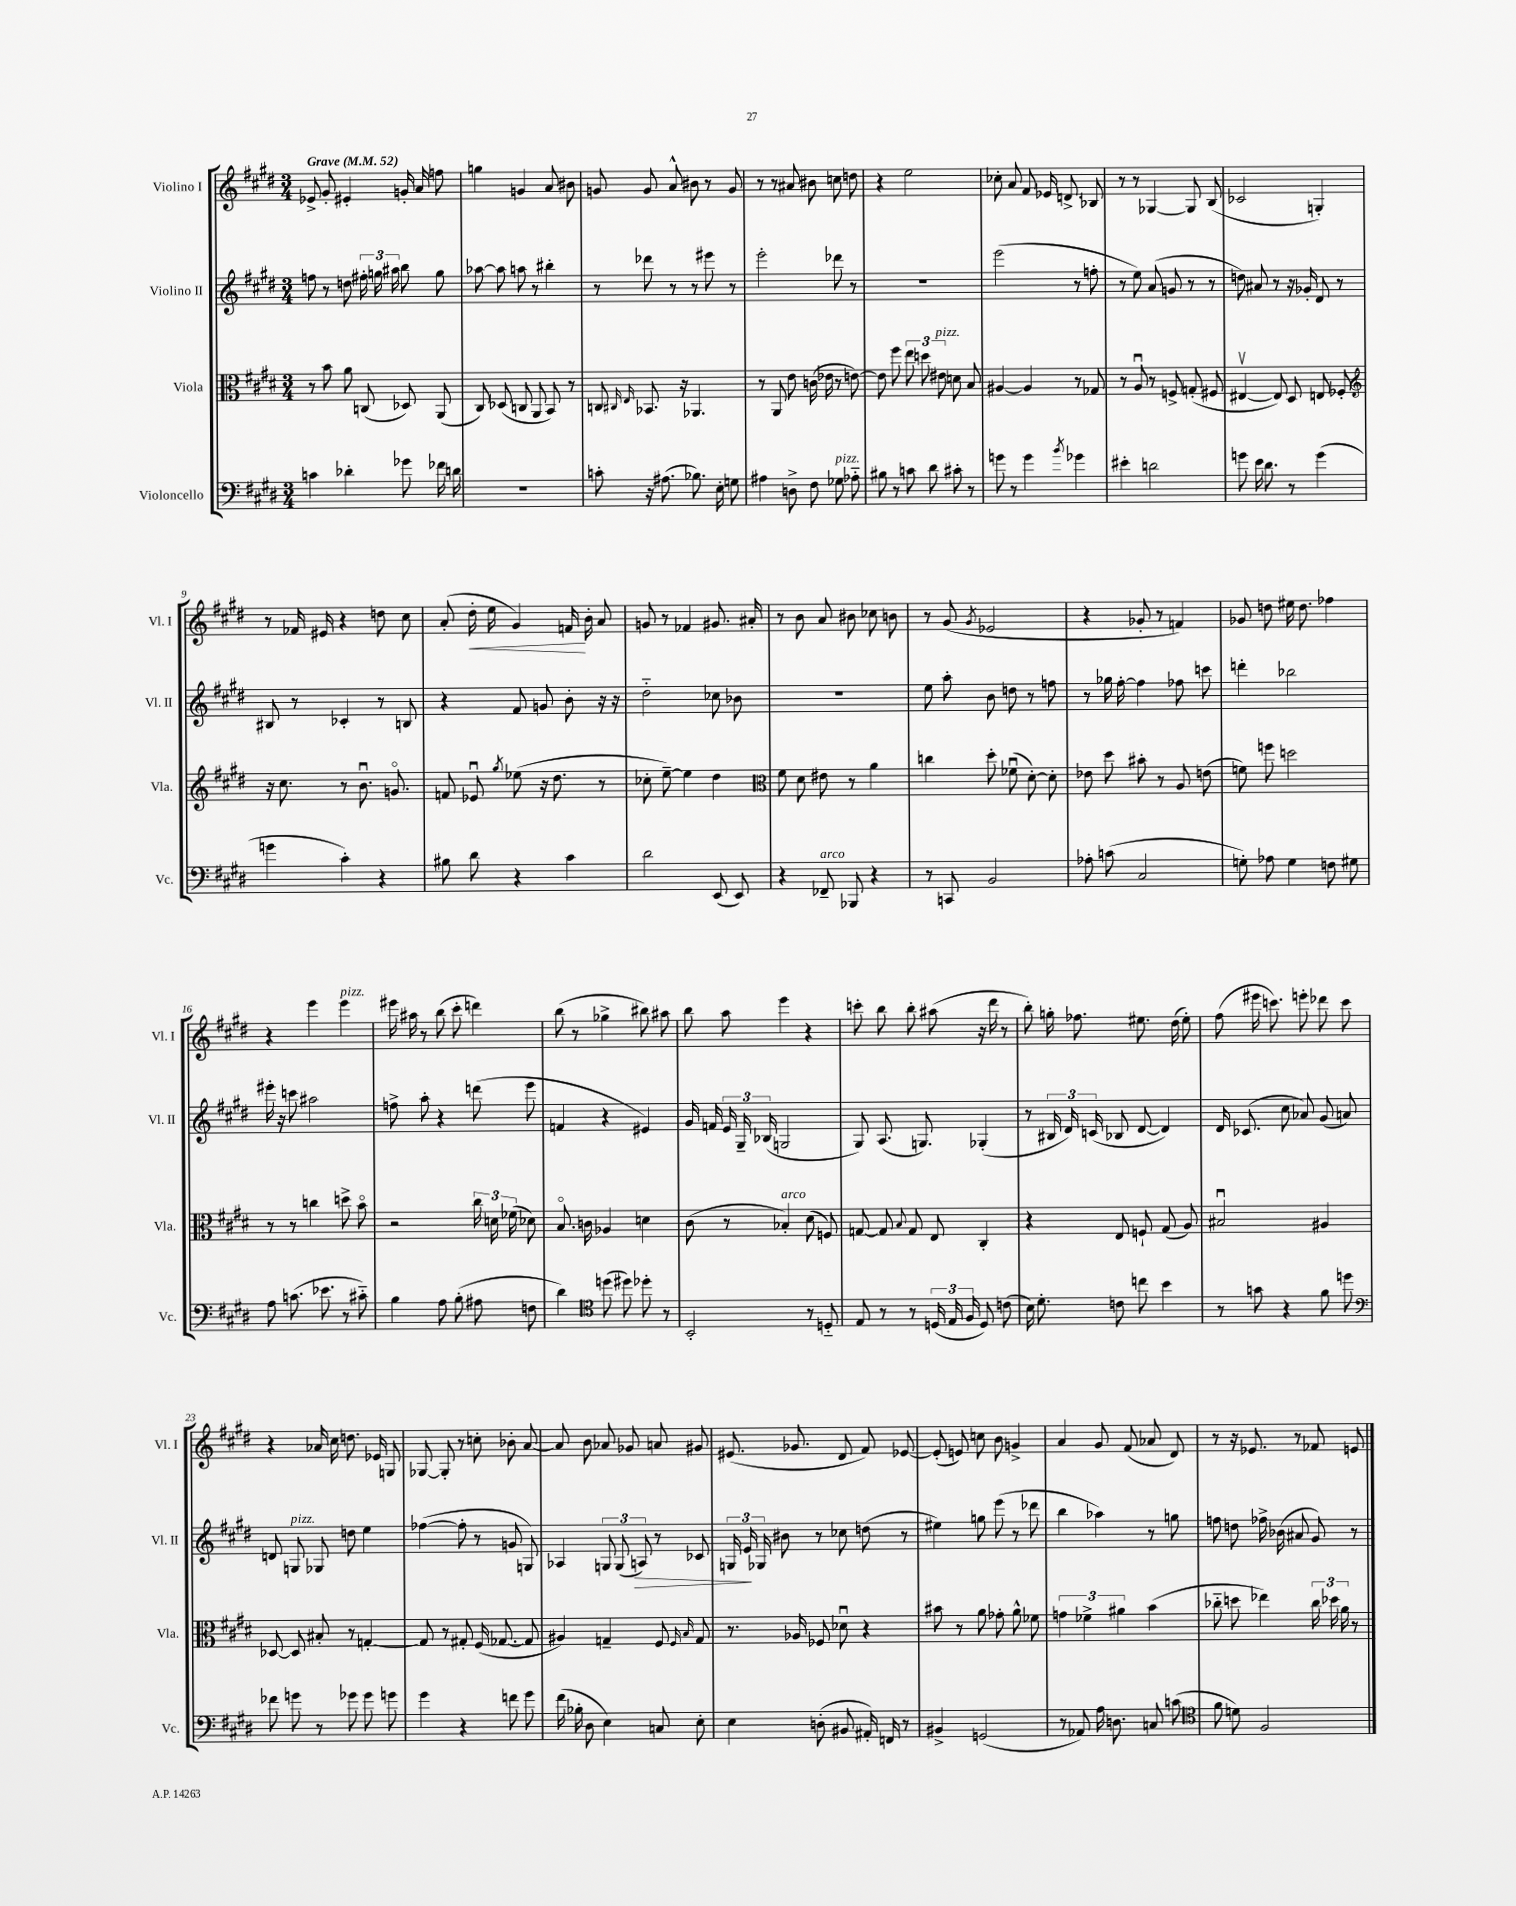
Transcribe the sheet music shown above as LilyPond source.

<<
\new StaffGroup <<
\new Staff = "s0" \with { instrumentName = "Violino I" shortInstrumentName = "Vl. I" } {
    \clef treble \key e \major \numericTimeSignature \time 3/4 \tempo "Grave" 4 = 52
    \autoBeamOff ees'8-> gis'8-. eis'4-. g'16-. a'16 f''8 |
    g''4 g'4 a'8 bis'8 |
    g'8 g'8 a'8-^ bis'8 r8 g'8 |
    r8 r8 ais'8 bis'8 c''8 d''8 |
    r4 e''2 |
    ces''8-. a'8 fis'8 ees'16 d'8.-> bes8 |
    r8 r8 ges4~ ges8 b8( |
    ces'2 g4-.) |
    r8 fes'16 eis'16 r4 d''8 cis''8 |
    a'8-.( dis''16-.\< e''16 gis'4) f'16\! b'16-. a'8 |
    g'8 r8 fes'4 gis'8. ais'16-. |
    r8 b'8 a'8 bis'8 ces''8 b'8 |
    r8 gis'8( \acciaccatura { gis'8 } ees'2 |
    r4 ges'8-. r8 f'4) |
    ges'8 d''8 eis''16 d''8. fes''4 |
    r4 e'''4 e'''4^\markup { \italic "pizz." } |
    eis'''16 ais''16 r8 b''8( cis'''8-. d'''4) |
    b''8( r8 ges''4-> bis''8) ais''8 |
    b''8 a''8 e'''4 r4 |
    c'''8-. b''8 b''8-. ais''8( r16 dis'''16 r8 |
    b''8-.) g''16-. fes''8. eis''8. dis''16( eis''8-.) |
    fis''8( eis'''16 c'''8.) e'''8-. des'''8 c'''8 |
    r4 aes'16 cis''16 d''8. ees'16 g8 |
    ges8~ ges8-. r8 c''8-. bes'8-. a'8~ |
    a'8 b'8 aes'8 ges'8 a'8 gis'8 |
    eis'8.( ges'8. dis'8 fis'8) ees'8~ |
    ees'8-.( e'8) c''8 b'8 g'4-> |
    a'4 gis'8 fis'8( aes'8 dis'8) |
    r8 r16 ees'8. r8 fes'8 e'8 \bar "|." |
}
\new Staff = "s1" \with { instrumentName = "Violino II" shortInstrumentName = "Vl. II" } {
    \clef treble \key e \major \numericTimeSignature \time 3/4
    \autoBeamOff f''8 r8 d''8 \tuplet 3/2 { fis''16-. g''16 ais''16 } b''8 g''8 |
    aes''8~ aes''8 a''8 r8 bis''4-. |
    r8 des'''8 r8 r8 eis'''8 r8 |
    e'''2-. des'''8 r8 |
    R2. |
    e'''2( r8 f''8-. |
    r8 e''8) a'8( g'8 r8 r8 |
    d''8) ais'8 r8 r16 ges'16-. dis'8 r8 |
    bis8 r8 ces'4-. r8 b8 |
    r4 fis'8 g'8 b'8-. r16 r16 |
    dis''2-_ ces''8 bes'8 |
    R2. |
    e''8 a''8-. b'8 d''8 r8 f''8 |
    r8 ges''16 fis''16~-. fis''4 fes''8 c'''8 |
    d'''4-. bes''2 |
    eis'''16-. r16 c'''8 ais''2 |
    f''8-> a''8-. r4 d'''8( e'''8 |
    f'4 r4 eis'4) |
    gis'16 f'16 \tuplet 3/2 { e'16 gis16-- bes16( } g2 |
    gis8) a8.( g8.) ges4-.( |
    r8 \tuplet 3/2 { bis16 dis'16) c'16( } bes8 dis'8~ dis'4) |
    dis'16 ces'8.( cis''8 aes'8) gis'8( a'8) |
    d'8 g8^\markup { \italic "pizz." } ges8 d''8 e''4 |
    fes''4~( fes''8-. r8 g'8 g8) |
    aes4 \tuplet 3/2 { g8 g8( a8\>) } r8 ces'8 |
    \tuplet 3/2 { g16 e'16\! ges16 } bis'8 r8 ces''8 d''8( r8 |
    eis''4) g''8 e'''8( r8 des'''8 |
    b''4 aes''4) r8 g''8 |
    f''8 d''8 fes''16-> bes'16( ais'8 gis'8) r8 \bar "|." |
}
\new Staff = "s2" \with { instrumentName = "Viola" shortInstrumentName = "Vla." } {
    \clef alto \key e \major \numericTimeSignature \time 3/4
    \autoBeamOff r8 b'8 a'8 c8( des8) a,8( |
    cis8) des8( c8 a,8 b,8) r8 |
    c8 \grace { cis16 e16 } bes,8. r16 aes,4. |
    r8 a,8 e'8 c'16( ees'16 r8 e'8~) |
    e'8 fis''8 \tuplet 3/2 { e''8 d''8 eis'8^\markup { \italic "pizz." } } d'8 b8 |
    ais4~ ais4 r8 ges8 |
    r8 a8\downbow r8 f8-> g8-.( fis8 |
    eis4~\upbow eis8) dis8 e8 fes8-. |
    \clef treble r16 cis''8. r8 b'8.\downbow g'8.\flageolet |
    f'8 ees'8\downbow \acciaccatura { gis''8 } ees''8( r16 dis''8. r8 |
    ces''8-. e''8~--) e''4 dis''4 |
    \clef alto fis'8 dis'8 eis'8 r8 a'4 |
    c''4 dis''8-. fes'8\downbow( dis'8~-.) dis'8-. |
    ees'8 dis''8 bis'8-. r8 a8 e'8( |
    f'8) f''8 d''2 |
    r8 r8 c''4 d''8-> b'8\flageolet |
    r2 \tuplet 3/2 { cis''16 d'16 fes'16( } des'8) |
    b8.\flageolet c'16 aes4 d'4 |
    cis'8( r8 bes4-.^\markup { \italic "arco" }) dis'8( f8) |
    g8~ g8 \appoggiatura { b8 } g8 e8 cis4-. |
    r4 e8 f8-! gis8( a8) |
    bis2\downbow ais4 |
    des8~ des8 bis8-. r8 g4~-. |
    g8 r8 gis8-. fis16( ges8.~ ges8 |
    ais4) g4-- fis8 \grace { fis16 b16 } g8 |
    r8. aes16 fes8 des'8\downbow r4 |
    bis'8 r8 a'8 ges'8-. a'8-^ fes'8 |
    \tuplet 3/2 { g'4 fes'4-> ais'4 } b'4( |
    ces''8-_ d''8 ees''4) \tuplet 3/2 { ces''16 des''16 a'16 } r8 \bar "|." |
}
\new Staff = "s3" \with { instrumentName = "Violoncello" shortInstrumentName = "Vc." } {
    \clef bass \key e \major \numericTimeSignature \time 3/4
    \autoBeamOff c'4 des'4-. ges'8 fes'16 d'16 |
    R2. |
    c'8-. r16 ais8.( bes8.) e16-. g8 |
    ais4 d8-> fis8 ges8^\markup { \italic "pizz." } aes8-_ |
    bis8 r8 c'8 dis'8 cis'8-. r8 |
    g'8 r8 g'4 \acciaccatura { b'8 } ges'4 |
    eis'4-. d'2 |
    g'8 e'16 dis'8. r8 g'4( |
    g'4 cis'4-.) r4 |
    bis8 dis'8 r4 cis'4 |
    dis'2 e,8( e,8) |
    r4 fes,8--^\markup { \italic "arco" } bes,,8 r4 |
    r8 c,8 b,2 |
    aes8-. c'8( cis2 |
    g8-.) aes8 g4 f8 gis8 |
    a8 c'8.( ees'8. r8 cis'8-_) |
    b4 a8 b8-.( ais8 f8 |
    dis'4) \clef tenor d''8( dis''8) des''8-. r8 |
    b,2-. r8 d8-_ |
    e8 r8 r8 \tuplet 3/2 { d16( e16 fis16 } d8) c'8( |
    b16) dis'8.-. c'8 c''8 b'4 |
    r8 g'8 r4 fis'8 d''8 |
    \clef bass fes'8 g'8 r8 ges'8 ges'8 g'8 |
    gis'4 r4 f'8 gis'8 |
    fis'16( bes16-. dis8 e4) c8 e8-. |
    e4 d8-.( bis,8 ais,16-.) f,16 r8 |
    bis,4-> g,2( |
    r8 aes,8) a16 d8. c8 c'8( |
    \clef tenor fis'8 d'8) fis2 \bar "|." |
}
>>
>>
